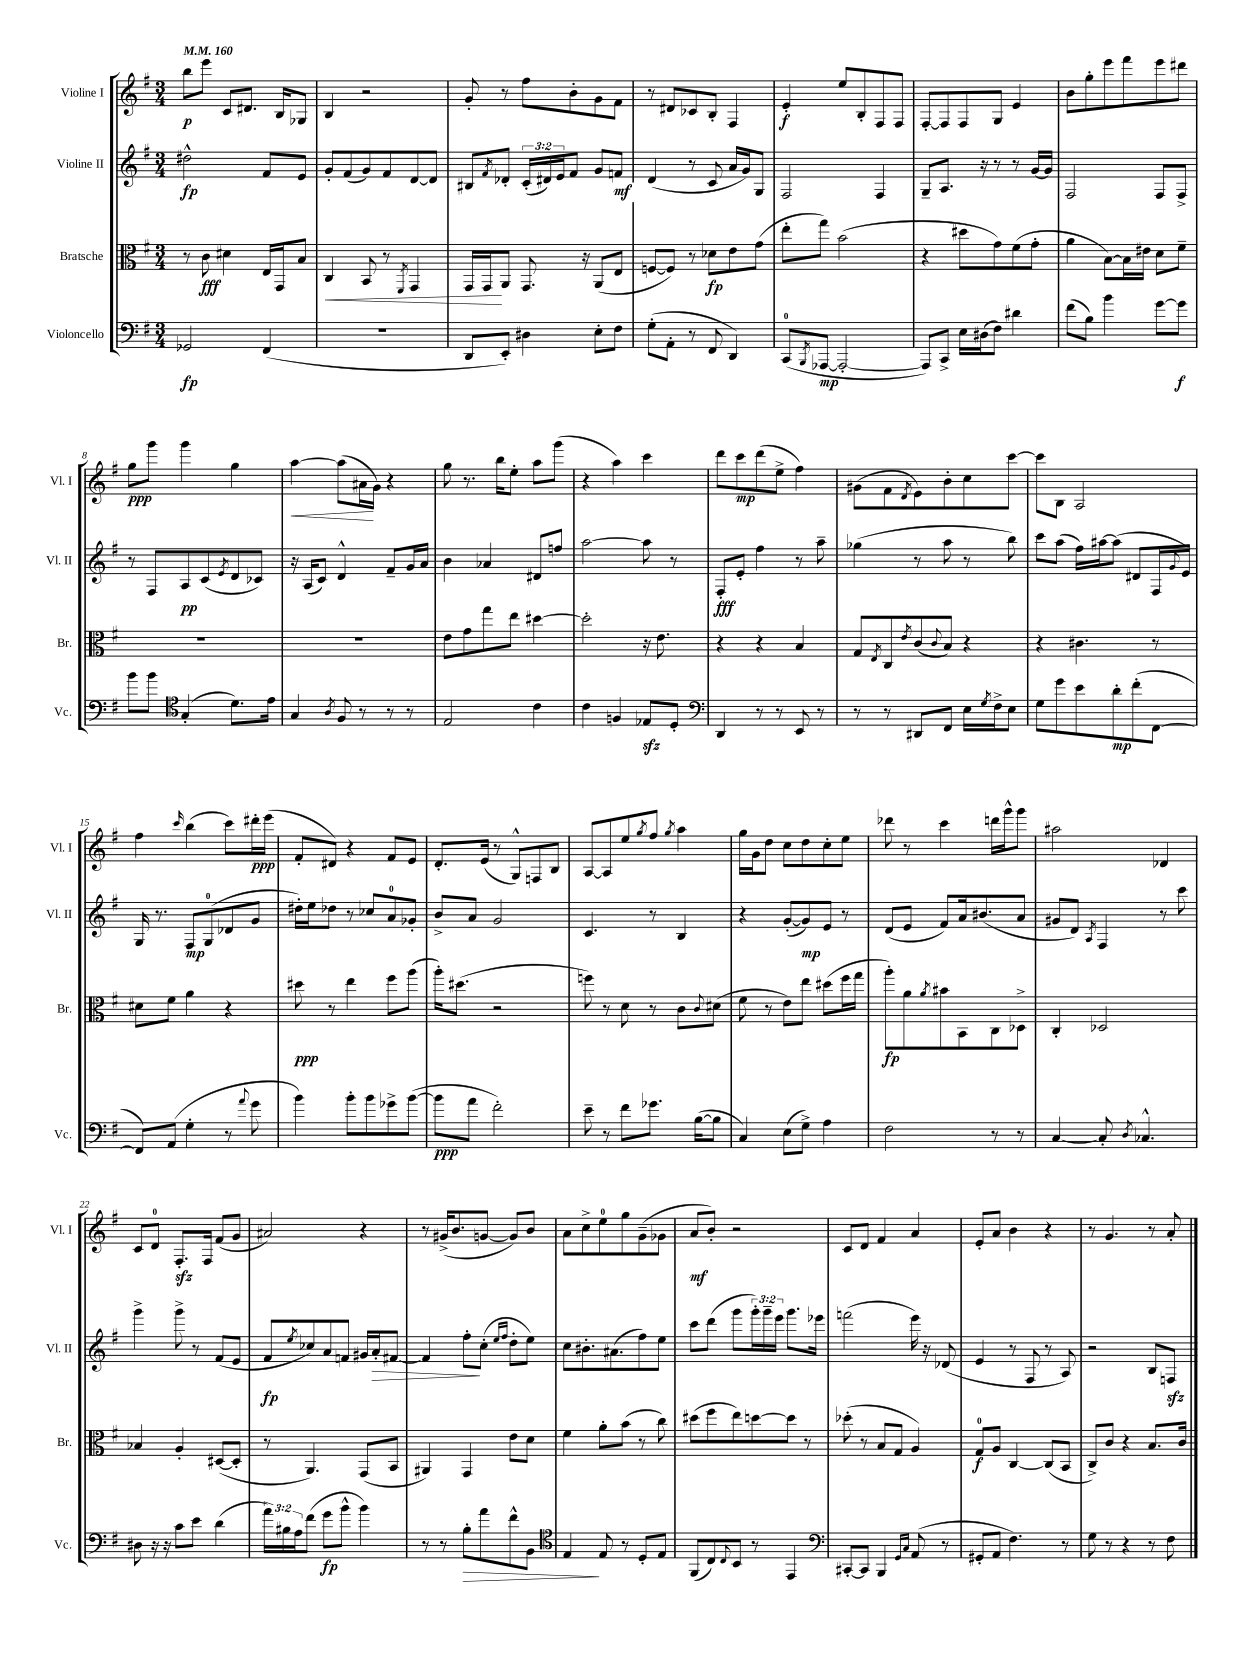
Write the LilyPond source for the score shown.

<<
\new StaffGroup <<
\new Staff = "s0" \with { instrumentName = "Violine I" shortInstrumentName = "Vl. I" } {
    \clef treble \key g \major \numericTimeSignature \time 3/4 \tempo 4 = 160
    b''8\p e'''8 c'8 dis'8. b16 ges8 |
    b4 r2 |
    g'8-. r8 fis''8 b'8-. g'8 fis'8 |
    r8 dis'8 ces'8 b8-. fis4 |
    e'4-.\f e''8 b8-. fis8 fis8 |
    fis8~-. fis8 fis8 g8 e'4 |
    b'8 g''8-. e'''8 fis'''8 e'''8 dis'''8 |
    g''8\ppp g'''8 g'''4 g''4 |
    a''4~\< a''8( ais'16\! g'16) r4 |
    g''8 r8. b''16 e''8-. a''8 g'''8( |
    r4 a''4) c'''4 |
    d'''8 c'''8\mp d'''8( e''8-> fis''4) |
    gis'8( fis'8 \acciaccatura { d'8 } e'8) b'8-. c''8 c'''8~ |
    c'''8 b8 a2 |
    fis''4 \grace { c'''16 } b''4( c'''8) dis'''16-.\ppp e'''16( |
    fis'8-. dis'8) r4 fis'8 e'8 |
    d'8.-. e'16( r8 g8-^) f8 b8 |
    a8~ a8 e''8 \acciaccatura { g''8 } fis''8 \acciaccatura { g''8 } a''4 |
    g''16 g'16 d''8 c''8 d''8 c''8-. e''8 |
    des'''8 r8 c'''4 d'''16 g'''16-^ g'''8 |
    ais''2 des'4 |
    c'8 d'8-0 fis8.-.\sfz fis16 fis'8( g'8 |
    ais'2) r4 |
    r8 gis'16->( b'8. g'8~ g'8) b'8 |
    a'8 c''8-> e''8-0 g''8 g'8--( ges'8 |
    a'8\mf b'8-.) r2 |
    c'8 d'8 fis'4 a'4 |
    e'8-. a'8 b'4 r4 |
    r8 g'4. r8 a'8-. \bar "|." |
}
\new Staff = "s1" \with { instrumentName = "Violine II" shortInstrumentName = "Vl. II" } {
    \clef treble \key g \major \numericTimeSignature \time 3/4 \override Staff.TupletNumber.text = #tuplet-number::calc-fraction-text
    dis''2-^\fp fis'8 e'8 |
    g'8-. fis'8( g'8) fis'8 d'8~ d'8 |
    bis8 \acciaccatura { fis'8 } des'8-. \tuplet 3/2 { c'16-.( dis'16) e'16 } fis'8 g'8 f'8\mf |
    d'4( r8 c'8 a'16 g'16) g8 |
    fis2 fis4 |
    g8-- a8. r16 r8 r8 g'16~ g'16 |
    fis2 fis8 fis8-> |
    r8 fis8 a8\pp c'8( \acciaccatura { e'8 } d'8 ces'8) |
    r16 a16( c'8) d'4-^ fis'8-- g'16 a'16 |
    b'4 aes'4 dis'8 f''8 |
    a''2~ a''8 r8 |
    fis8-.\fff e'8-. fis''4 r8 a''8-- |
    ges''4( r8 a''8 r8 b''8) |
    c'''8 a''8( fis''16) ais''16~ ais''8( dis'8 fis16 \appoggiatura { g'8 } e'16) |
    g16 r8. fis8\mp g8-0( des'8 g'8 |
    dis''16-.) e''16 des''8 r8 ces''8 a'8-0 ges'8-. |
    b'8-> a'8 g'2 |
    c'4. r8 b4 |
    r4 g'8~-.( g'8\mp) e'8 r8 |
    d'8( e'8 fis'8) a'16 bis'8.( a'8 |
    gis'8 d'8) \acciaccatura { a8 } fis4 r8 c'''8 |
    g'''4-> g'''8-> r8 fis'8( e'8 |
    fis'8\fp \acciaccatura { e''8 } ces''8) a'8 f'8 gis'16 a'16-.\> fis'8~ |
    fis'4 fis''8-.\! c''8-.( \grace { e''16 fis''16 } d''8-. e''8) |
    c''8 bis'8.-. ais'8.( fis''8) e''8 |
    c'''8 d'''8( g'''8 \tuplet 3/2 { g'''16-.) g'''16-- e'''16 } g'''8. ees'''16 |
    f'''2( e'''16) r16 des'8( |
    e'4 r8 fis8 r8 a8) |
    r2 b8 f8\sfz \bar "|." |
}
\new Staff = "s2" \with { instrumentName = "Bratsche" shortInstrumentName = "Br." } {
    \clef alto \key g \major \numericTimeSignature \time 3/4
    r8 c'8\fff dis'4 e16 g,16 b8 |
    c4\< b,8 r8 \acciaccatura { fis,8 } g,4 |
    g,16 g,16\! a,8 g,8. r16 a,8( e8 |
    f8~ f8) r8 des'8\fp e'8 g'8( |
    e''8-. g''8) b'2( |
    r4 dis''8 g'8) fis'8( g'8-. |
    a'4 b8~) b16 eis'16 d'8 fis'8-- |
    R2. |
    R2. |
    e'8 g'8 g''8 e''8 dis''4~ |
    dis''2-. r16 e'8. |
    r4 r4 b4 |
    g8 \acciaccatura { e8 } c8 \acciaccatura { e'8 } c'8( \appoggiatura { c'8 } b8) r4 |
    r4 cis'4. r8 |
    dis'8 fis'8 a'4 r4 |
    dis''8\ppp r8 e''4 fis''8 a''8( |
    a''16-.) dis''8.( r2 |
    f''8) r8 d'8 r8 c'8 \appoggiatura { c'8 } dis'8( |
    fis'8 r8 e'8) e''8 dis''8( fis''16 g''16 |
    a''8-.\fp) a'8 \acciaccatura { a'8 } bis'8 b,8 c8 des8-> |
    c4-. des2 |
    bes4 a4-. dis8~( dis8-. |
    r8 a,4.) g,8( b,8 |
    ais,4) g,4 e'8 d'8 |
    fis'4 a'8-. b'8( r8 c''8) |
    dis''8( fis''8 e''8) d''8~ d''8 r8 |
    des''8-.( r8 b8 g8 a4) |
    g8-0\f a8 c4~ c8( b,8 |
    c8->) c'8 r4 b8. c'16 \bar "|." |
}
\new Staff = "s3" \with { instrumentName = "Violoncello" shortInstrumentName = "Vc." } {
    \clef bass \key g \major \numericTimeSignature \time 3/4 \override Staff.TupletNumber.text = #tuplet-number::calc-fraction-text
    ges,2\fp fis,4( |
    R2. |
    d,8 e,8-.) dis4 e8-. fis8 |
    g8-.( a,8-. r8 fis,8 d,4) |
    c,8-0( \acciaccatura { b,,8 } aes,,8~\mp aes,,2~-. |
    aes,,8) c,8-> e16 dis16( fis8) dis'4 |
    fis'8( b8) b'4 g'8~ g'8\f |
    b'8 b'8 \clef tenor g4-.( d'8.) e'16 |
    g4 \acciaccatura { a8 } fis8 r8 r8 r8 |
    e2 c'4 |
    c'4 f4 ees8\sfz d8-. |
    \clef bass d,4 r8 r8 e,8 r8 |
    r8 r8 dis,8 fis,8 e16 \acciaccatura { g8 } fis16-> e8 |
    g8 g'8 e'8 d'8-.\mp fis'8-.( fis,8~ |
    fis,8) a,8( g4-. r8 \appoggiatura { a'8 } g'8 |
    b'4) b'8-. b'8 ges'8-> b'8~( |
    b'8\ppp a'8 fis'2-.) |
    e'8-- r8 fis'8 ges'8. b16~( b8 |
    c4) e8( g8->) a4 |
    fis2 r8 r8 |
    c4~ c8-. \acciaccatura { d8 } ces4.-^ |
    dis8 r16 r16 c'8 e'8 d'4( |
    \tuplet 3/2 { a'16) bis16 a16 } fis'8( g'8\fp b'8-^ b'4) |
    r8 r8 b8-.\> a'8 fis'8-^ b,8 |
    \clef tenor e4\! e8 r8 d8-. e8 |
    fis,8( c8) \appoggiatura { c8 } b,8 r8 e,4 |
    \clef bass cis,8~-. cis,8 b,,4 \grace { g,16 c16 } a,8( r8 |
    gis,8-. a,8 fis4.) r8 |
    g8 r8 r4 r8 fis8 \bar "|." |
}
>>
>>
